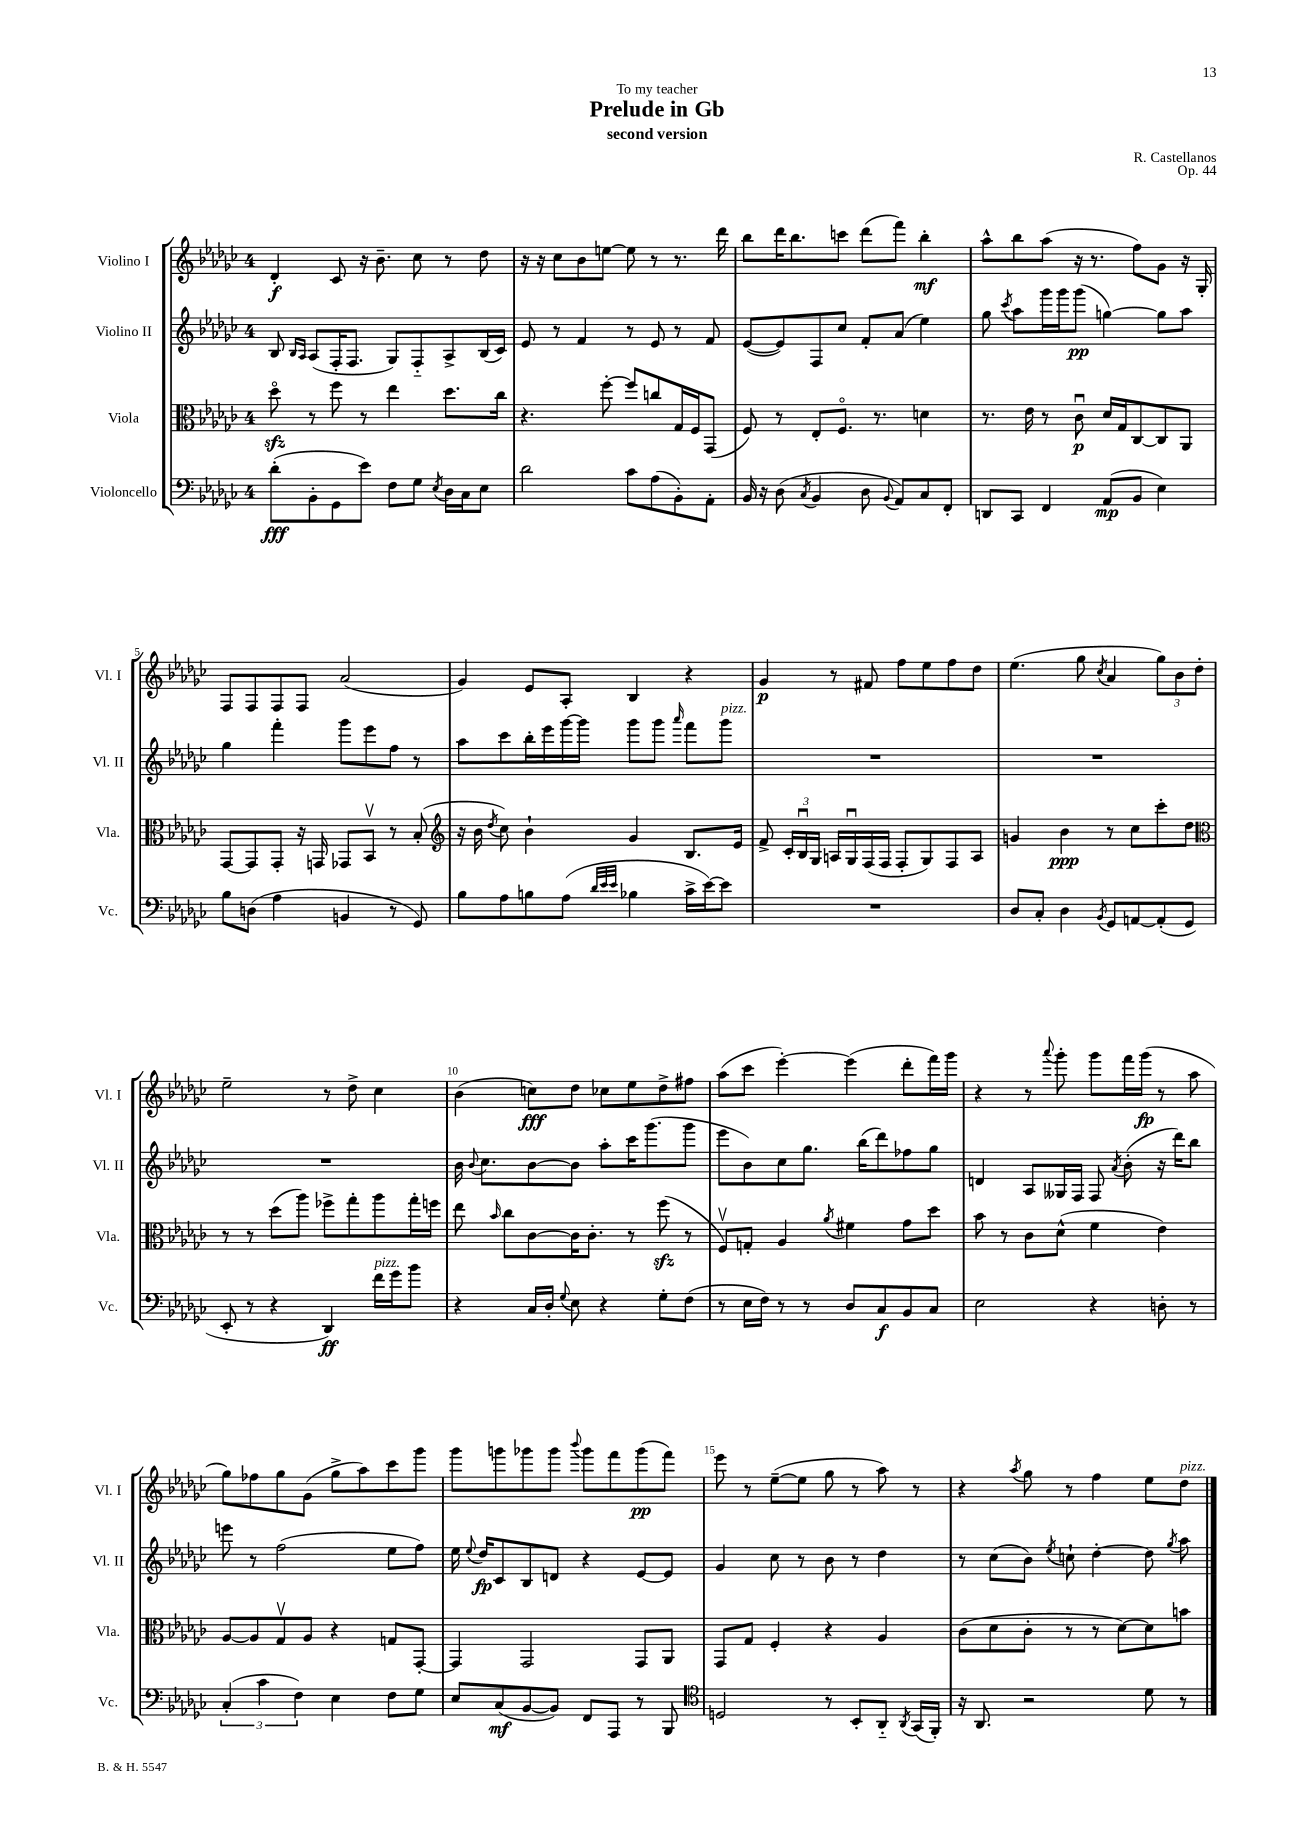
\header { title = "Prelude in Gb" composer = "R. Castellanos" subtitle = "second version" dedication = "To my teacher" opus = "Op. 44" }
<<
\new StaffGroup <<
\new Staff = "s0" \with { instrumentName = "Violino I" shortInstrumentName = "Vl. I" } {
    \clef treble \key ges \major \once \override Staff.TimeSignature.style = #'single-digit \time 4/4
    \autoBeamOff des'4-.\f ces'8 r16 bes'8.-- ces''8 r8 des''8 |
    r16 r16 ces''8[ bes'8 e''8]~ e''8 r8 r8. des'''16 |
    bes''8[ des'''16 bes''8. c'''8] des'''8[( f'''8]) bes''4-.\mf |
    aes''8[-^ bes''8 aes''8]( r16 r8. f''8[) ges'8] r16 ges16-. |
    f8[ f8 f8 f8] aes'2( |
    ges'4) ees'8[ aes8]-. bes4 r4 |
    ges'4\p r8 fis'8 f''8[ ees''8 f''8 des''8] |
    ees''4.( ges''8 \acciaccatura { ces''8 } aes'4 \tuplet 3/2 { ges''8[) bes'8 des''8]-. } |
    ees''2-- r8 des''8-> ces''4 |
    bes'4( c''8[\fff) des''8] ces''8[ ees''8 des''8-> fis''8] |
    aes''8[( ces'''8] ees'''4~-.) ees'''4( des'''8[-. f'''16) ges'''16] |
    r4 r8 \appoggiatura { aes'''8 } ges'''8-. ges'''8[ f'''16 ges'''16]\fp( r8 aes''8 |
    ges''8[) fes''8 ges''8 ges'8]( ges''8[-> aes''8) ces'''8 ges'''8] |
    ges'''8[ g'''8 ges'''8 ges'''8] \appoggiatura { bes'''8 } ges'''8[ f'''8 ges'''8\pp( f'''8]) |
    ees'''8 r8 ees''8[~--( ees''8] ges''8 r8 aes''8) r8 |
    r4 \acciaccatura { aes''8 } ges''8 r8 f''4 ees''8[ des''8]^\markup { \italic "pizz." } \bar "|." |
}
\new Staff = "s1" \with { instrumentName = "Violino II" shortInstrumentName = "Vl. II" } {
    \clef treble \key ges \major \once \override Staff.TimeSignature.style = #'single-digit \time 4/4
    \autoBeamOff bes8 \grace { bes16[ aes16] } aes8[( f16-. f8.] ges8[) f8-_ aes8-> bes16( ces'16]) |
    ees'8 r8 f'4 r8 ees'8 r8 f'8 |
    ees'8[~( ees'8) f8 ces''8] f'8[-. aes'8]( ees''4) |
    ges''8 \acciaccatura { ces'''8 } aes''8[ ges'''16 ges'''16 ges'''8]\pp( g''4~) g''8[ aes''8] |
    ges''4 f'''4-. ges'''8[ ees'''8 f''8] r8 |
    aes''8[ ces'''8 bes''16-. ees'''16 ges'''16~ ges'''16] ges'''8[ ges'''8] \grace { aes'''16 } f'''8[ ges'''8]^\markup { \italic "pizz." } |
    R1 |
    R1 |
    R1 |
    bes'16 \appoggiatura { bes'8 } ces''8.[ bes'8~ bes'8] aes''8[-. ces'''16 ges'''8.( ges'''8] |
    ees'''8[ bes'8) ces''8 ges''8.] bes''16[( des'''8) fes''8 ges''8] |
    d'4 aes8[ geses16 f16] f8 \acciaccatura { aes'8 } bes'8-.( r16 des'''16[) bes''8] |
    e'''8 r8 f''2( ees''8[ f''8]) |
    ees''16 \appoggiatura { ees''8 } des''16[\fp ces'8 bes8 d'8] r4 ees'8[~ ees'8] |
    ges'4 ces''8 r8 bes'8 r8 des''4 |
    r8 ces''8[( bes'8]) \acciaccatura { ees''8 } c''8-! des''4~-. des''8 \acciaccatura { ges''8 } aes''8 \bar "|." |
}
\new Staff = "s2" \with { instrumentName = "Viola" shortInstrumentName = "Vla." } {
    \clef alto \key ges \major \once \override Staff.TimeSignature.style = #'single-digit \time 4/4
    \autoBeamOff des''8\flageolet\sfz r8 f''8 r8 ees''4 des''8.[ ces''16] |
    r4. f''8~-. f''8[ c''8 ges16 f16 ges,8]( |
    f8) r8 ees8[-. f8.]\flageolet r8. d'4 |
    r8. ees'16 r8 ces'8\downbow\p des'16[ ges16 ces8~ ces8 aes,8] |
    ges,8[~ ges,8 ges,8]-. r16 g,16 ges,8[ bes,8]\upbow r8 bes8-.( |
    \clef treble r16 bes'16 \acciaccatura { des''8 } ces''8) bes'4-! ges'4 bes8.[ ees'16] |
    f'8-> \tuplet 3/2 { ces'16[-. bes16\downbow ges16] } a16[ ges16\downbow f16( f16] f8[-. ges8) f8 a8] |
    g'4 bes'4\ppp r8 ces''8[ ces'''8-. des''8] |
    \clef alto r8 r8 des''8[( aes''8]) fes''8[-> ges''8-. aes''8 ges''16-. f''16] |
    ees''8 \grace { bes'16 } ces''8[ ces'8~ ces'16 ces'8.]-. r8 f''8\sfz( r8 |
    f8[\upbow) g8]-. aes4 \acciaccatura { aes'8 } fis'4 ges'8[ des''8] |
    bes'8 r8 ces'8[ des'8]-^( f'4 ees'4) |
    aes8[~ aes8 ges8\upbow aes8] r4 g8[ ges,8]~-. |
    ges,4 ges,2 ges,8[ aes,8] |
    ges,8[ ges8] f4-. r4 aes4 |
    ces'8[( des'8 ces'8]-. r8 r8 des'8[~) des'8 b'8] \bar "|." |
}
\new Staff = "s3" \with { instrumentName = "Violoncello" shortInstrumentName = "Vc." } {
    \clef bass \key ges \major \once \override Staff.TimeSignature.style = #'single-digit \time 4/4
    \autoBeamOff des'8[-.\fff( bes,8-. ges,8 ees'8]) f8[ ges8] \acciaccatura { ees8 } des16[ ces16 ees8] |
    des'2 ces'8[ aes8( bes,8-.) aes,8]-. |
    bes,16 r16 des8( \acciaccatura { ces8 } bes,4 des8 \appoggiatura { bes,8 } aes,8[) ces8 f,8]-. |
    d,8[ ces,8] f,4 aes,8[\mp( bes,8] ees4) |
    bes8[ d8]( aes4 b,4 r8 ges,8) |
    bes8[ aes8 b8 aes8]( \grace { des'32[ ees'32 ees'32] } bes4 ces'16[-> ees'16~) ees'8] |
    R1 |
    des8[ ces8]-. des4 \acciaccatura { bes,8 } ges,8[ a,8~ a,8-.( ges,8] |
    ees,8-. r8 r4 des,4\ff) f'16[^\markup { \italic "pizz." } ges'16 bes'8] |
    r4 ces16[ des16]-. \appoggiatura { ges8 } ees8 r4 ges8[-. f8]( |
    r8 ees16[ f16]) r8 r8 des8[ ces8\f bes,8 ces8] |
    ees2 r4 d8-. r8 |
    \tuplet 3/2 { ces4-.( ces'4 f4) } ees4 f8[ ges8] |
    ees8[ ces8\mf( bes,8~ bes,8]) f,8[ aes,,8] r8 bes,,8 |
    \clef tenor d2 r8 bes,8[-. aes,8]-_ \acciaccatura { aes,8 } ges,16[( f,16]-.) |
    r16 aes,8. r2 des'8 r8 \bar "|." |
}
>>
>>
\layout { \context { \Score \override BarNumber.break-visibility = ##(#f #t #t) barNumberVisibility = #(every-nth-bar-number-visible 5) } }
